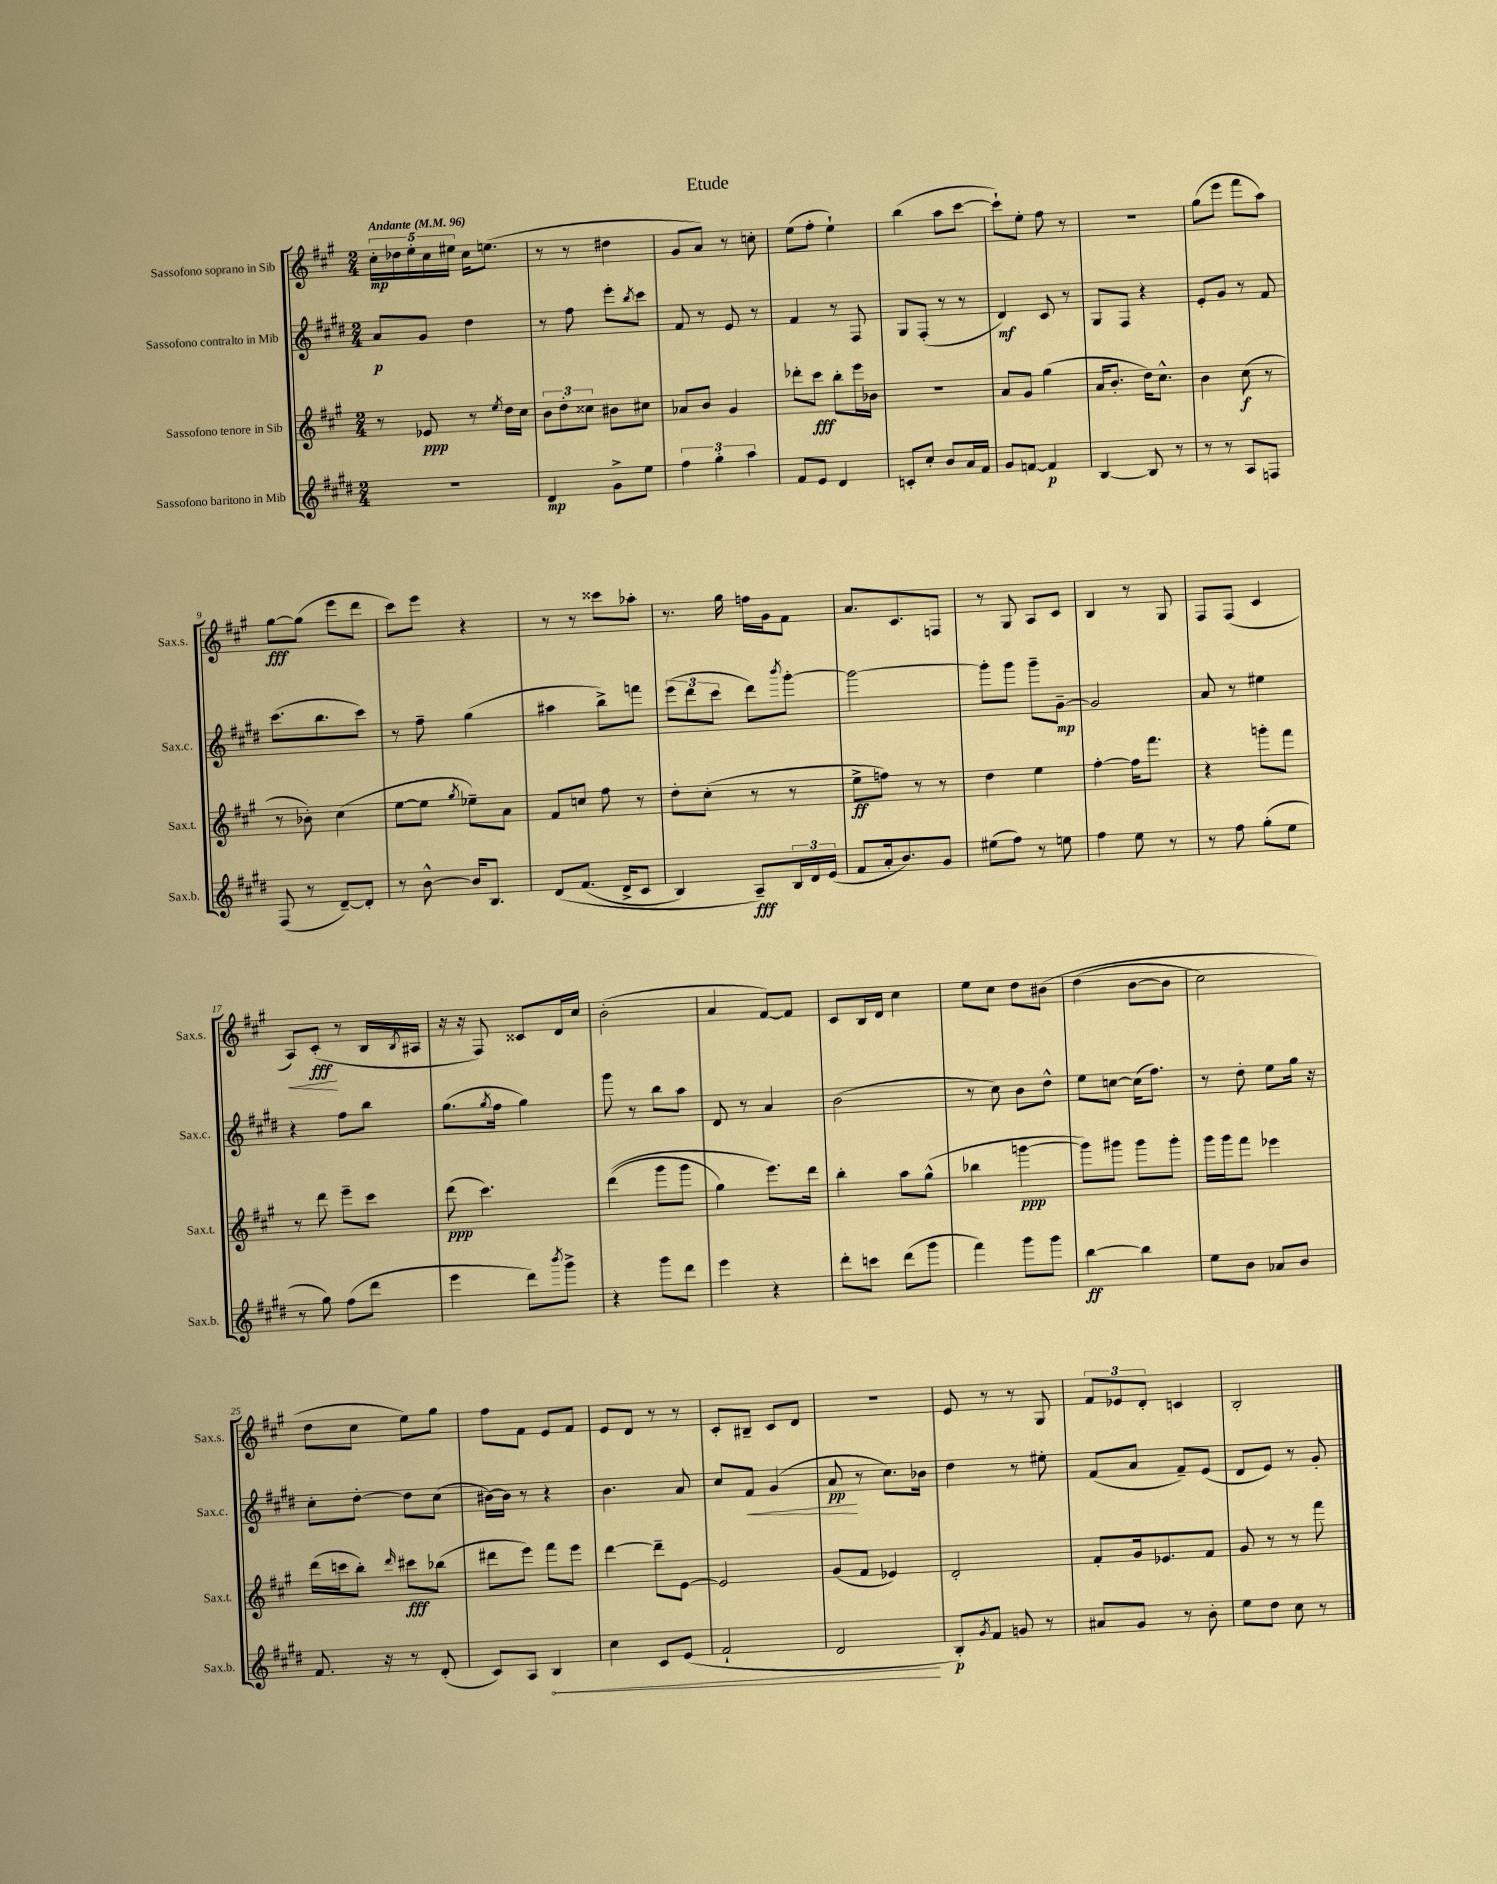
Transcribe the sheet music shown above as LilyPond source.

\header { title = "Etude" }
<<
\new StaffGroup <<
\new Staff = "s0" \with { instrumentName = "Sassofono soprano in Sib" shortInstrumentName = "Sax.s." } {
    \clef treble \key a \major \numericTimeSignature \time 2/4 \tempo "Andante" 4 = 96
    \tuplet 5/4 { cis''16-.\mp des''16 e''16-. cis''16 eis''16 } cis''16 e''8.( |
    r8 r8 dis''4 |
    gis'8 a'8) r8 c''8-. |
    e''8( fis''8-. e''4-!) |
    b''4( a''8 cis'''8~ |
    cis'''8-!) e''8-. fis''8 r8 |
    R2 |
    gis''8( e'''8 fis'''8 a''8) |
    gis''8~\fff gis''8( e'''8 d'''8 |
    cis'''8) e'''8 r4 |
    r8 r8 cisis'''8 aes''8-. |
    r8. gis''16 f''16 gis'16 fis'8 |
    a'8. cis'8. f8 |
    r8 gis8 a8 cis'8 |
    b4 r8 gis8 |
    fis8 fis8( cis'4 |
    a8\<) cis'8-.\fff\!( r8 b16 \acciaccatura { b8 } ais16 |
    r16 r16 fis8) cisis'8 d'16 cis''16 |
    b'2-.( |
    a'4 fis'8~) fis'8 |
    cis'8 b16 d'16 cis''4 |
    e''8 cis''8 d''8 bis'8\( |
    d''4( b'8~ b'8 |
    cis''2) |
    d''8 cis''8 e''8\) gis''8 |
    fis''8 fis'8 e'8 fis'8 |
    e'8 d'8 r8 r8 |
    cis'8-. bis8-- cis'8 d'8 |
    r2 |
    e'8 r8 r8 gis8 |
    \tuplet 3/2 { fis'8 ees'8 d'8-. } c'4 |
    b2-. \bar "|." |
}
\new Staff = "s1" \with { instrumentName = "Sassofono contralto in Mib" shortInstrumentName = "Sax.c." } {
    \clef treble \key e \major \numericTimeSignature \time 2/4
    a'8\p gis'8 dis''4 |
    r8 fis''8 e'''8-. \acciaccatura { b''8 } cis'''8 |
    fis'8 r8 e'8 r8 |
    fis'4 r8 fis8 |
    gis8 fis8-.( r8 r8 |
    dis'4\mf) cis'8 r8 |
    gis8 fis8 r4 |
    e'8-. gis'8 r8 fis'8 |
    cis'''8.( b''8. cis'''8) |
    r8 fis''8-- gis''4( |
    ais''4 b''8->) f'''8 |
    \tuplet 3/2 { e'''8( dis'''8 cis'''8 } dis'''8) \acciaccatura { b'''8 } gis'''8~-. |
    gis'''2~ |
    gis'''8-. gis'''8 gis'''8-- gis'8~--\mp |
    gis'2 |
    a'8 r8 eis''4 |
    r4 fis''8 b''8 |
    gis''8.( \acciaccatura { gis''8 } fis''16 gis''4) |
    gis'''8 r8 b''8 a''8 |
    dis'8 r8 a'4 |
    b'2( |
    r8 cis''8) b'8 dis''8-^ |
    e''8 c''8~ c''16( fis''8.) |
    r8 dis''8-. e''8 gis''16 r16 |
    cis''8-. dis''8~-. dis''8 cis''8( |
    bis'16~) bis'16 r8 r4 |
    b'4. a'8 |
    cis''8 fis'8\< gis'4( |
    a'8\pp\! r8 cis''8.) bes'16 |
    dis''4 r8 eis''8-. |
    fis'8( a'8 fis'8--) e'8( |
    dis'8 e'8) r8 gis'8-. \bar "|." |
}
\new Staff = "s2" \with { instrumentName = "Sassofono tenore in Sib" shortInstrumentName = "Sax.t." } {
    \clef treble \key a \major \numericTimeSignature \time 2/4
    r8 ees'8\ppp r8 \acciaccatura { e''8 } d''16 cis''16 |
    \tuplet 3/2 { b'8 d''8-. cisis''8 } bis'8 cis''8 |
    aes'8 b'8 gis'4 |
    des'''8-. cis'''8\fff b''8-. e'''16 bes'16 |
    R2 |
    a'8 gis'8 gis''4( |
    a'16 b'8.-. d''16) cis''8.-^ |
    b'4 cis''8\f( r8 |
    r8 bes'8-.) cis''4( |
    e''8~ e''8 \acciaccatura { gis''8 } ees''8--) a'8 |
    fis'8 c''8 fis''8 r8 |
    d''8-. cis''8-.( r8 r8 |
    e''8->\ff f''8) r8 r8 |
    d''4 e''4 |
    fis''4~-. fis''16 fis'''8. |
    r4 g'''8-. fis'''8 |
    r8 d'''8 e'''8-- cis'''8 |
    d'''8\ppp( cis'''4.) |
    d'''4(\( gis'''8 gis'''8 |
    gis''4) e'''8.\) d'''16 |
    b''4-. a''8 gis''8-^( |
    bes''4 g'''4~\ppp |
    g'''8) gis'''8 gis'''8 gis'''8-. |
    gis'''16 gis'''16 fis'''8 ees'''4 |
    d'''16( c'''16 b''8-.) \grace { d'''16 } cis'''8\fff bes''8( |
    dis'''8 e'''8) fis'''8 e'''8 |
    d'''4~ d'''8-- e'8~ |
    e'2 |
    gis'8( fis'8 ees'4) |
    d'2-. |
    fis'8-. gis'16 ees'8. fis'8 |
    gis'8 r8 r8 fis'''8 \bar "|." |
}
\new Staff = "s3" \with { instrumentName = "Sassofono baritono in Mib" shortInstrumentName = "Sax.b." } {
    \clef treble \key e \major \numericTimeSignature \time 2/4
    R2 |
    dis'4\mp gis'8-> e''8 |
    \tuplet 3/2 { fis''4 gis''4-. a''4 } |
    fis'8 e'8 dis'4 |
    c'8-. cis''8-. b'8 a'16 fis'16 |
    gis'8 f'8~ f'4\p |
    b4~ b8 r8 |
    r8 r8 a8 f8 |
    fis8( r8 dis'8~--) dis'8-. |
    r8 b'8~-^ b'16 b8. |
    dis'8\( fis'8.( dis'16-> cis'8 |
    b4) a8--\fff\) \tuplet 3/2 { b16 dis'16 e'16( } |
    fis'8 a'16-. b'8.) gis'8 |
    eis''8( fis''8) r8 e''8 |
    fis''4 e''8 r8 |
    r8 fis''8 gis''8-.( e''8 |
    r8 gis''8) fis''8( dis'''8 |
    e'''4 dis'''8) \acciaccatura { b'''8 } gis'''8-> |
    r4 gis'''8 dis'''8 |
    e'''4 r4 |
    dis'''8-. c'''8 dis'''8( gis'''8 |
    fis'''4) gis'''8 gis'''8 |
    b''4~\ff b''4 |
    e''8 b'8 aes'8 b'8 |
    fis'8. r16 r8 dis'8-.( |
    cis'8) a8 \once \override Hairpin.circled-tip = ##t b4\< |
    cis''4 cis'8 e'8( |
    fis'2-! |
    dis'2\! |
    b8-.\p) \acciaccatura { gis'8 } fis'8 g'8 r8 |
    ais'8 gis'8 r8 b'8-. |
    e''8 dis''8 cis''8 r8 \bar "|." |
}
>>
>>
